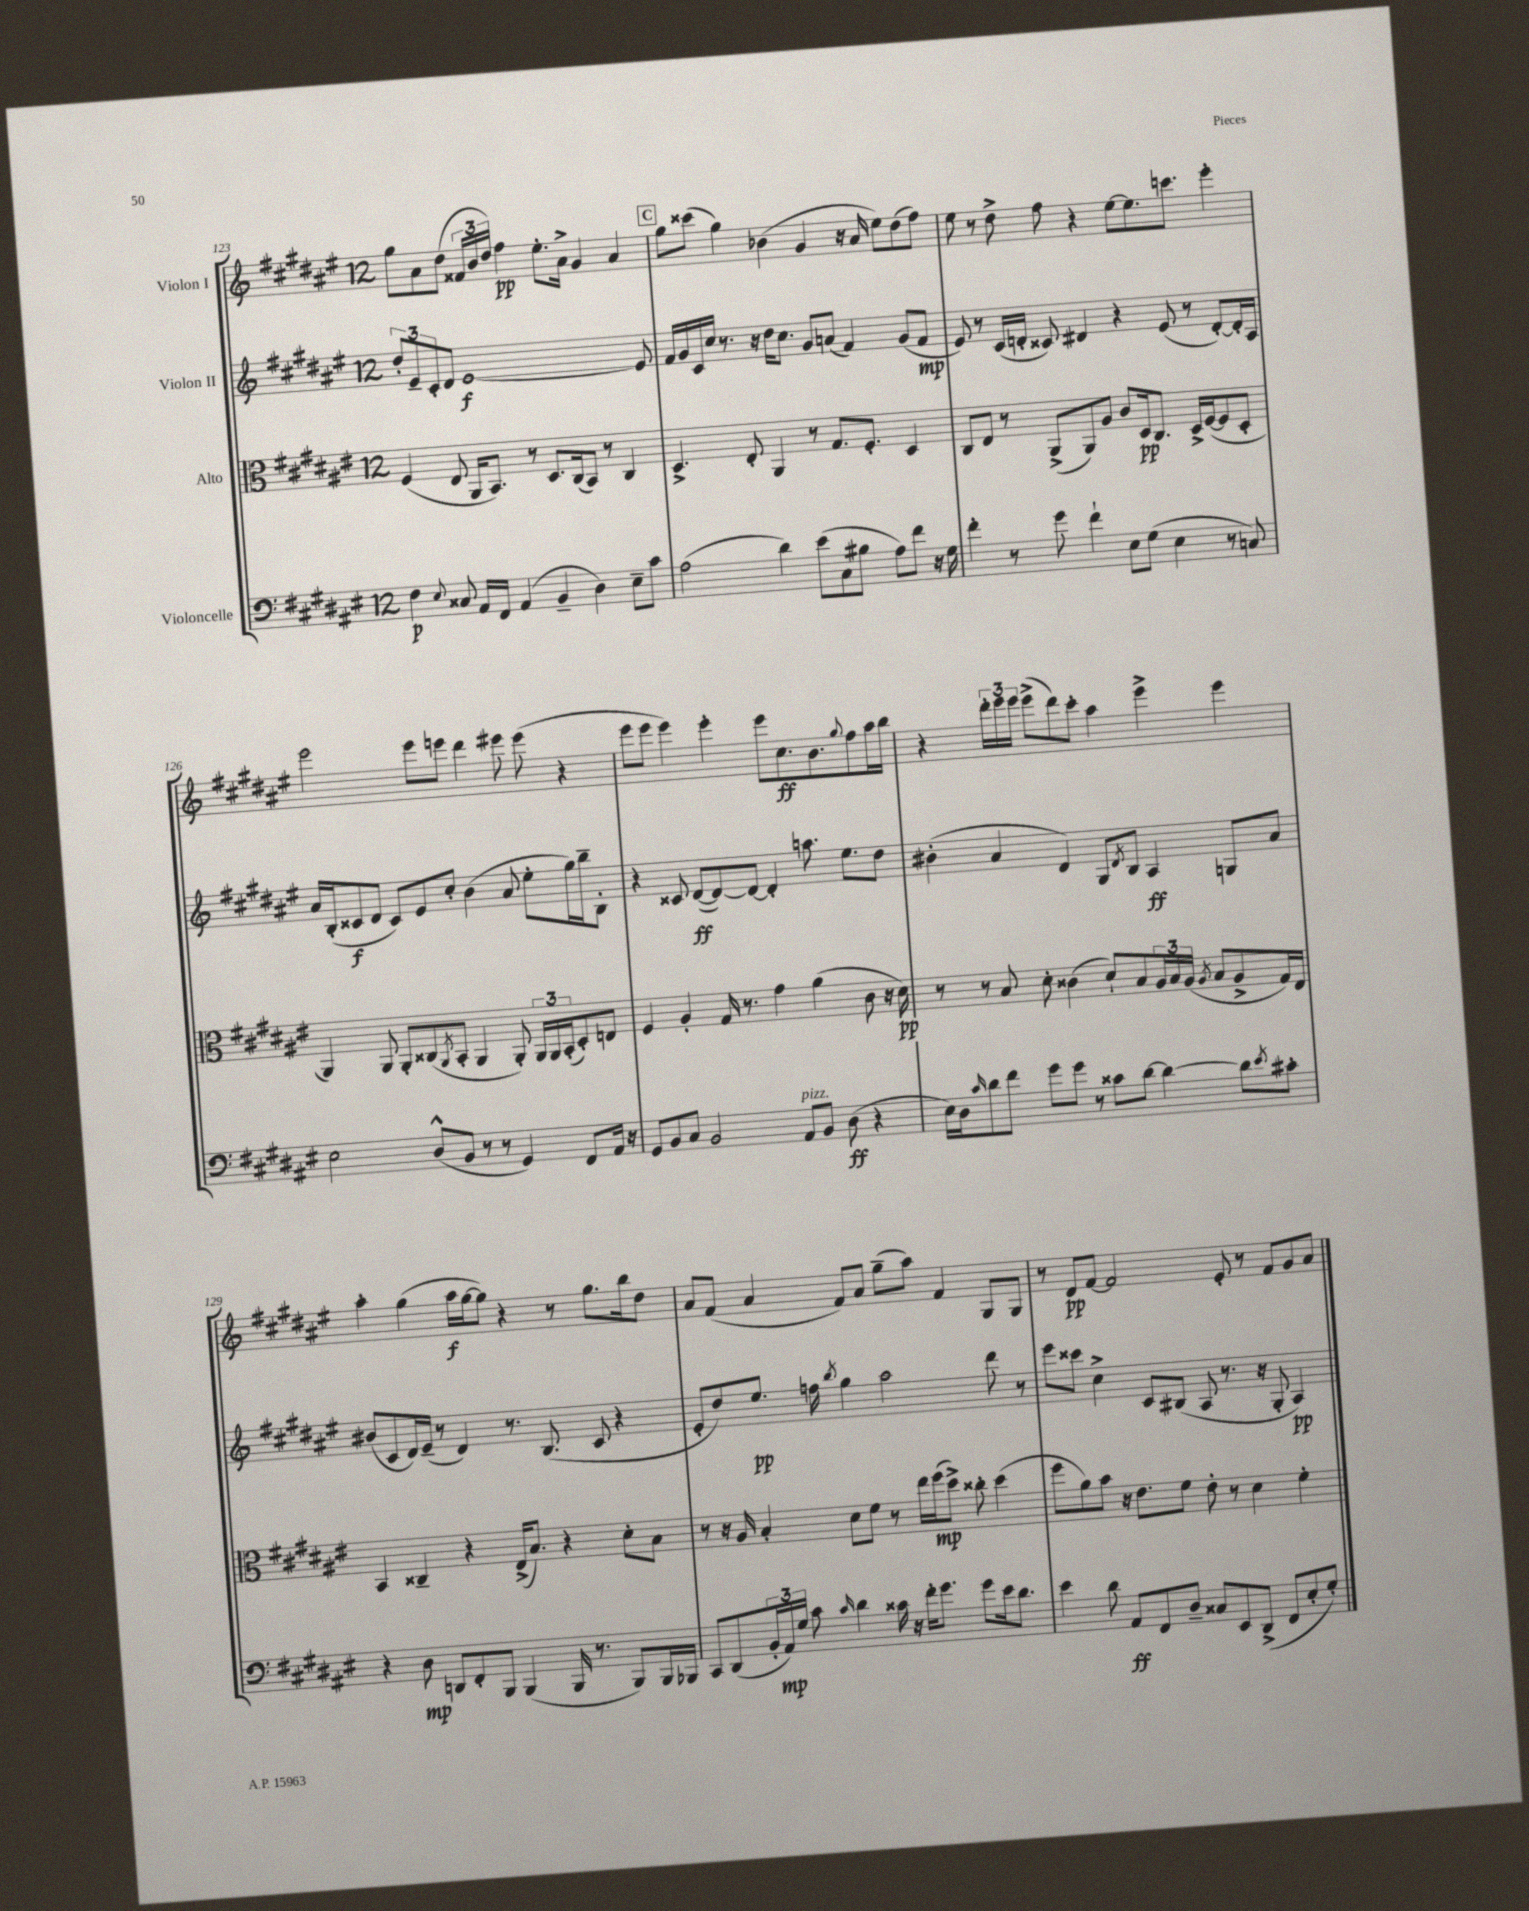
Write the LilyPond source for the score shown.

<<
\new StaffGroup <<
\new Staff = "s0" \with { instrumentName = "Violon I" } {
    \clef treble \key fis \major \once \override Staff.TimeSignature.style = #'single-digit \time 12/8
    gis''8 ais'8 dis''8( \tuplet 3/2 { fisis'16 b'16 dis''16) } fis''4\pp eis''8.-. ais'16-> gis'4 ais'4 |
    \mark \markup { \box "C" } gis''8 cisis'''8( gis''4) bes'4( gis'4 r16 ais'16 eis''8) dis''8( fis''8) |
    eis''8 r8 dis''8-> fis''8 r4 eis''8~ eis''8. c'''8. eis'''4-. |
    eis'''2 eis'''8 e'''8 dis'''4 eis'''8 eis'''8( r4 |
    eis'''8 eis'''8 eis'''4) eis'''4-. eis'''8 cis''8.\ff b'8. \appoggiatura { gis''8 } fis''8 ais''16 b''16 |
    r4 \tuplet 3/2 { dis'''16-. eis'''16 eis'''16 } eis'''8->( dis'''8) cis'''8-. ais''4 eis'''4-> eis'''4 |
    ais''4-. gis''4( ais''16\f gis''16~ gis''8) r4 r8 gis''8. b''16 dis''8 |
    ais'8 fis'8( ais'4 fis'8) ais'8 gis''8--( ais''8) fis'4 gis8 gis8 |
    r8 dis'8\pp fis'8~ fis'2 eis'8-. r8 fis'8 gis'8 ais'8 \bar "|." |
}
\new Staff = "s1" \with { instrumentName = "Violon II" } {
    \clef treble \key fis \major \once \override Staff.TimeSignature.style = #'single-digit \time 12/8
    \tuplet 3/2 { dis''8-. eis'8-- cis'8-. } dis'8 eis'1~\f eis'8 |
    \mark \markup { \box "C" } fis'16 gis'16 cis'16 cis''16 r8. r16 dis''16 cis''8. gis'8 a'8( fis'4) gis'8( fis'8\mp |
    eis'8) r8 cis'16( d'16-. cisis'8) dis'4 r4 eis'8( r8 dis'8~-.) dis'16-. ais16 |
    ais'16 b16-.( cisis'8\f dis'8 cisis'8) eis'8 cis''8-. b'4( ais'8 eis''8-. gis''16) b''16-- b8-. |
    r4 cisis'8 dis'8~\ff( dis'8~) dis'8~ dis'4-. a''8. eis''8. dis''8 |
    bis'4-.( ais'4 dis'4) gis8 \acciaccatura { dis'8 } b8 ais4\ff g8 ais'8 |
    bis'8( cis'8 dis'16) eis'16--( r8 dis'4) r8. b8.( cis'8 r4 |
    eis'8-. dis''8) eis''8.\pp f''16 \acciaccatura { b''8 } gis''4 ais''2 dis'''8 r8 |
    eis'''8 cisis'''8 cis''4-> cis'8 bis8( ais8 r8. r16 gis8-. ais4\pp) \bar "|." |
}
\new Staff = "s2" \with { instrumentName = "Alto" } {
    \clef alto \key fis \major \once \override Staff.TimeSignature.style = #'single-digit \time 12/8
    fis4( eis8 ais,16 b,8.) r8 dis8. cis16( b,8) r8 cis4 |
    \mark \markup { \box "C" } dis4.-> eis8-. ais,4 r8 gis8. fis8.-. dis4 |
    cis8 eis8 r8 ais,8->( ais,8) ais8 cis'8 dis16\pp cis8. dis16-> fis16~( fis8 dis8-. |
    ais,4) ais,8 ais,8-. cisis8( \acciaccatura { ais,8 } b,8-. ais,4 ais,8-.) \tuplet 3/2 { ais,16 ais,16 b,16-.( } dis8-.) e8 |
    fis4 ais4-. gis16 r8. gis'4 ais'4( cis'8 r16 dis'16\pp) |
    r8 r8 b8 dis'8-. cisis'4( dis'8-!) b8 \tuplet 3/2 { ais16 b16 ais16( } \acciaccatura { ais8 } b8 ais8-> gis16) eis16 |
    b,4 cisis4-- r4 eis16->( b8.) r4 dis'8-. b8 |
    r8 r16 ais16 b4-. dis'8 fis'8 r8 eis''16 fis''16\mp( dis''8->) cisis''8-. dis''4( |
    fis''8 ais'8) b'8 r16 eis'8. fis'8 eis'8-. r8 dis'4 fis'4-. \bar "|." |
}
\new Staff = "s3" \with { instrumentName = "Violoncelle" } {
    \clef bass \key fis \major \once \override Staff.TimeSignature.style = #'single-digit \time 12/8
    fis4\p \appoggiatura { eis8 } cisis8 ais,16 fis,16 ais,4( b,4-- dis4) eis8-- cis'8 |
    \mark \markup { \box "C" } ais2( dis'4) eis'8( cis8 bis8 ais8) fis'8 r16 gis16 |
    fis'4-. r8 gis'8 fis'4-! eis8 gis8( eis4 r8 c8) |
    eis2 dis8-^( b,8 r8 r8 gis,4) fis,8 ais,16 r16 |
    gis,8 b,8 cis8 b,2 ais,8^\markup { \italic "pizz." } b,8 dis8\ff( r4 |
    eis16) dis16 \grace { cis'16 } dis'8 fis'8 gis'8 gis'8 r8 cisis'8 dis'8~ dis'4~ dis'8 \acciaccatura { eis'8 } cis'8-. |
    r4 dis8\mp d,8 fis,8-. b,,8 b,,4( b,,16 r8. b,,8) b,,16 bes,,16 |
    cis,8 dis,8( \tuplet 3/2 { b,16-. ais,16\mp) gis16 } cis'8 \grace { cis'16 } dis'4 cisis'16 r16 fis'16-. gis'8. gis'8 eis'16 dis'8. |
    eis'4 dis'8 ais,8\ff fis,8 dis8-- cisis8 eis,8 dis,8->( fis,8 eis8-. gis8-.) \bar "|." |
}
>>
>>
\layout { \context { \Score currentBarNumber = #123 } }
